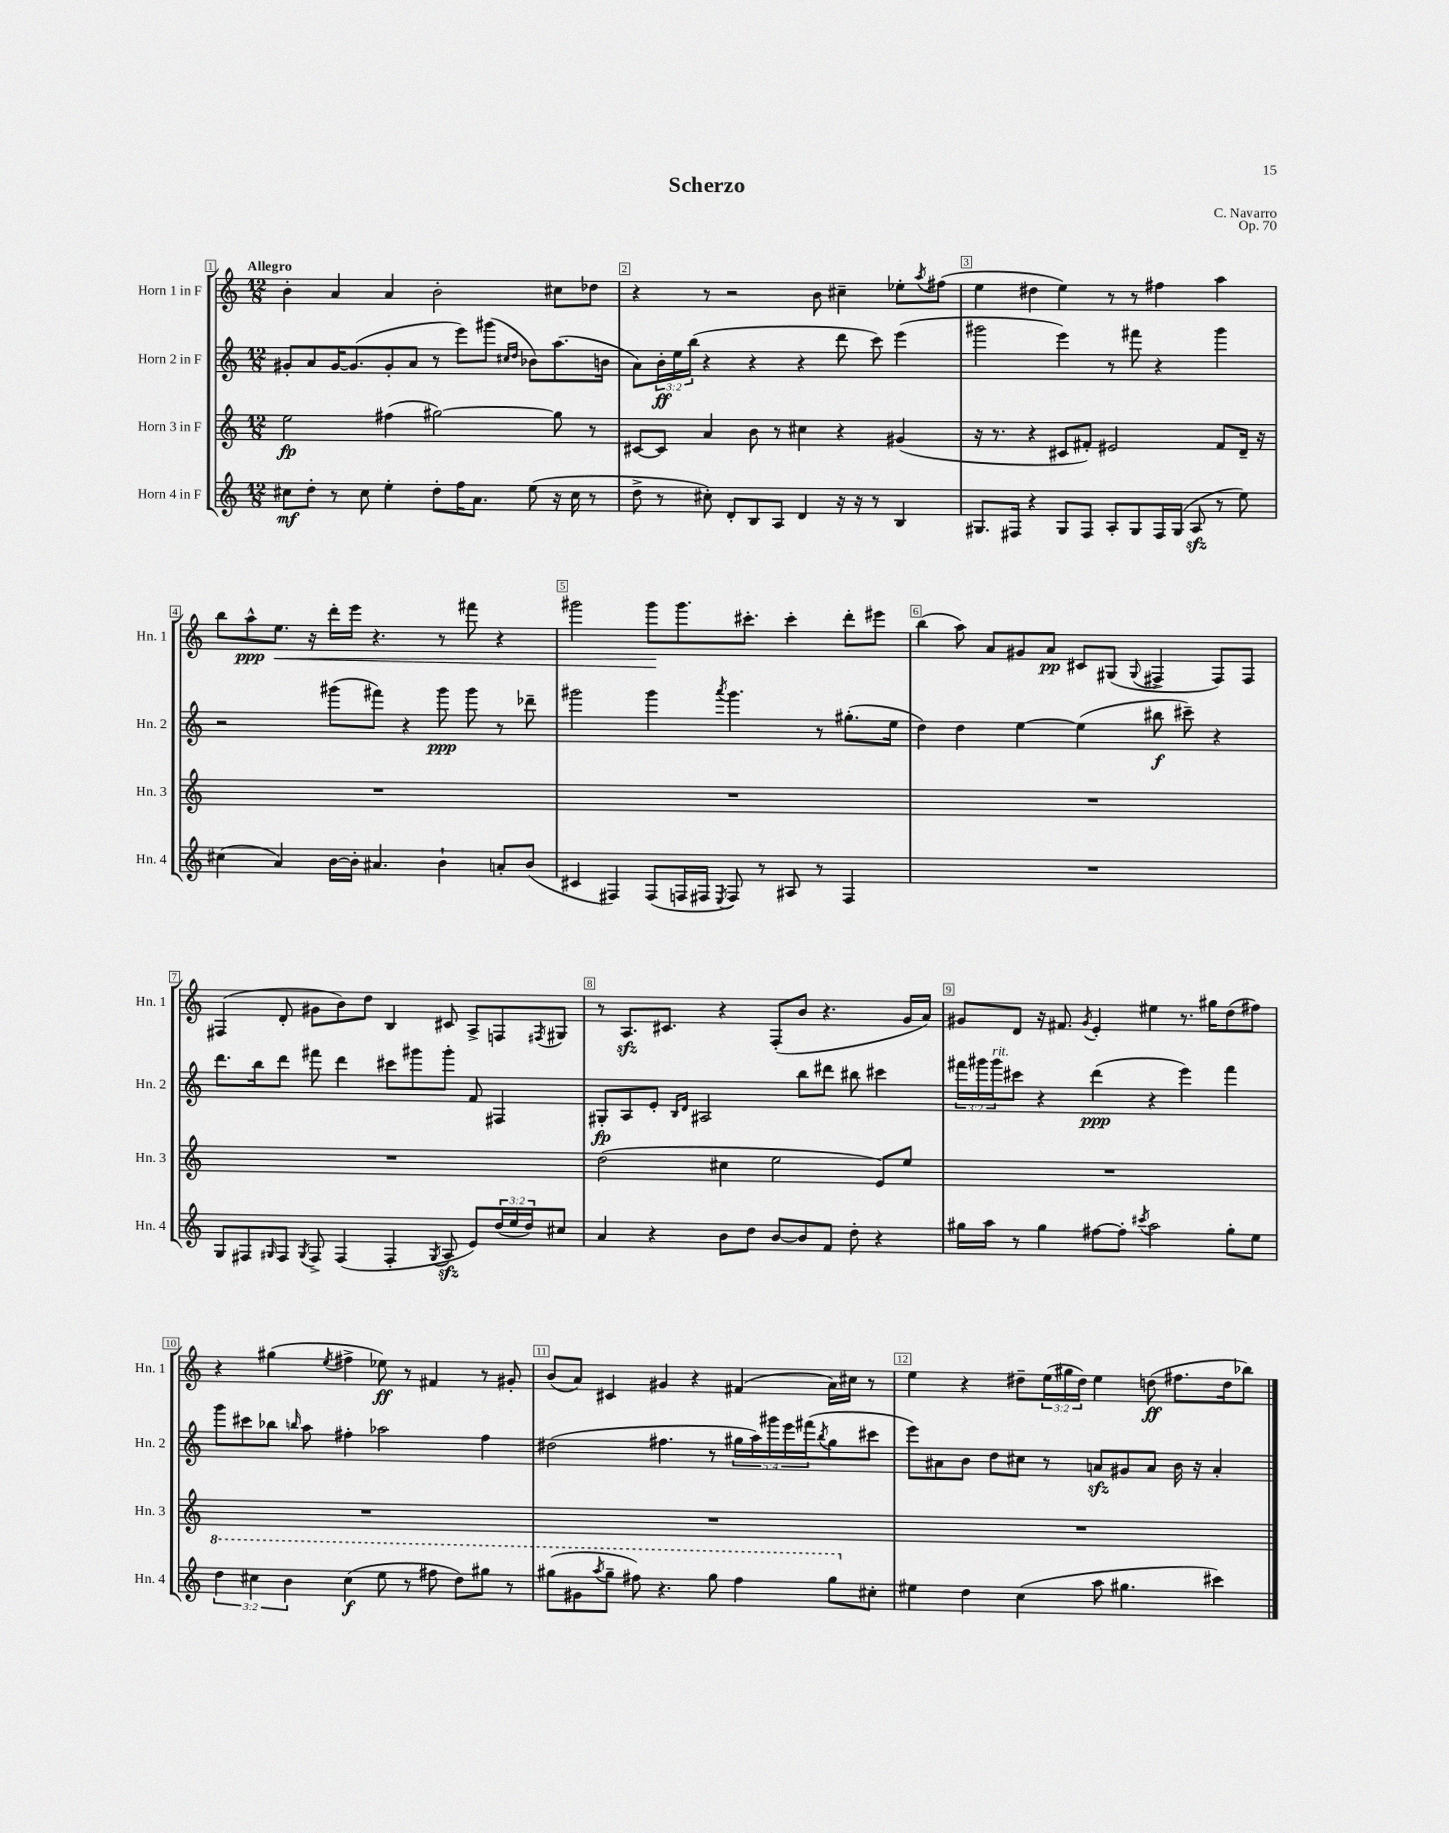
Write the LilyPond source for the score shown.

\header { title = "Scherzo" composer = "C. Navarro" opus = "Op. 70" }
<<
\new StaffGroup <<
\new Staff = "s0" \with { instrumentName = "Horn 1 in F" shortInstrumentName = "Hn. 1" } {
    \clef treble \key c \major \numericTimeSignature \time 12/8 \override Staff.TupletNumber.text = #tuplet-number::calc-fraction-text \tempo "Allegro"
    b'4-. a'4 a'4 b'2-. cis''8 des''8 |
    r4 r8 r2 b'8 cis''4-- ees''8-. \acciaccatura { a''8 } fis''8( |
    e''4 dis''4 e''4) r8 r8 fis''4 a''4 |
    b''8 a''8-^\ppp e''8.\< r16 d'''16-. e'''16 r4. r8 fis'''8 r4 |
    gis'''2 gis'''8\! gis'''8. cis'''8.-. cis'''4-. d'''8-. eis'''8 |
    b''4( a''8) a'8 gis'8 a'8\pp cis'8 gis8( \appoggiatura { gis8 } fis4-> fis8) fis8 |
    fis4( d'8-. gis'8 b'8) d''8 b4 cis'8 a8-> f8 \acciaccatura { fis8 } gis8 |
    r8 a8.\sfz cis'8. r4 f8-.( b'8 r4. g'16 a'16) |
    gis'8 d'8 r16 fis'8. \acciaccatura { gis'8 } e'4-. eis''4 r8. gis''16 d''8( fis''8) |
    r4 gis''4( \acciaccatura { e''8 } fis''4-> ees''8\ff) r8 fis'4 r8 gis'8-. |
    b'8( a'8) cis'4 gis'4 r4 fis'4( a'16) cis''16 r8 |
    e''4 r4 dis''8-- \tuplet 3/2 { e''16( gis''16 dis''16) } e''4 d''8\ff( fis''8. d''16 bes''8) \bar "|." |
}
\new Staff = "s1" \with { instrumentName = "Horn 2 in F" shortInstrumentName = "Hn. 2" } {
    \clef treble \key c \major \numericTimeSignature \time 12/8 \override Staff.TupletNumber.text = #tuplet-number::calc-fraction-text
    gis'8-. a'8 gis'16~ gis'8.( gis'8-. a'8 r8 e'''8) gis'''8( \grace { cis''16 d''16 } bes'8) a''8.( b'16 |
    a'8) \tuplet 3/2 { b'16-.\ff e''16 b''16( } r4 r4 r4 d'''8 c'''8) e'''4( |
    gis'''2 e'''4) r8 fis'''8 r4 gis'''4 |
    r2 gis'''8( fis'''8) r4 gis'''8\ppp gis'''8 r8 des'''8-- |
    gis'''2 gis'''4 \acciaccatura { a'''8 } gis'''4. r8 gis''8.-.( e''16 |
    d''4) d''4 e''4~ e''4( bis''8\f cis'''8--) r4 |
    d'''8. b''16 d'''8 fis'''8 d'''4 cis'''8 gis'''8 gis'''8-. f'8 fis4 |
    gis8-.\fp a8 e'8-. \grace { b16 d'16 } ais2 b''8 dis'''8 bis''8 cis'''4 |
    \tuplet 3/2 { fis'''16 gis'''16 gis'''16^\markup { \italic "rit." } } cis'''8 r4 d'''4\ppp( r4 e'''4) fis'''4 |
    g'''8 cis'''8 bes''8 \grace { b''16 } a''8 fis''4-. aes''2 fis''4 |
    dis''2( fis''4. r8 \tuplet 5/4 { gis''16 a''16) gis'''16 e'''16 fis'''16( } \acciaccatura { b''8 } gis''8 cis'''8 |
    e'''8) ais'8 b'8 d''8 cis''8 r8 a'8\sfz gis'8 a'8 b'16 r16 a'4-. \bar "|." |
}
\new Staff = "s2" \with { instrumentName = "Horn 3 in F" shortInstrumentName = "Hn. 3" } {
    \clef treble \key c \major \numericTimeSignature \time 12/8
    e''2\fp fis''4( gis''2~) gis''8 r8 |
    cis'8~ cis'8 a'4 b'8 r8 cis''4 r4 gis'4( |
    r16 r8. r4 cis'8 fis'8-.) eis'2 fis'8 d'16-- r16 |
    R1. |
    R1. |
    R1. |
    R1. |
    d''2( cis''4 e''2 e'8) e''8 |
    R1. |
    R1. |
    R1. |
    R1. \bar "|." |
}
\new Staff = "s3" \with { instrumentName = "Horn 4 in F" shortInstrumentName = "Hn. 4" } {
    \clef treble \key c \major \numericTimeSignature \time 12/8 \override Staff.TupletNumber.text = #tuplet-number::calc-fraction-text
    cis''8\mf d''8-. r8 cis''8 e''4-. d''8-. f''16 a'8. e''8( r16 cis''16 r8 |
    d''8-> r8 cis''8-.) d'8-. b8 a8 d'4 r16 r16 r8 b4 |
    gis8. fis16 r4 gis8 fis8 a8-. gis8 fis16 gis16( a8\sfz r8 e''8) |
    cis''4( a'4) b'16~ b'16-. ais'4. b'4-! a'8-. b'8( |
    cis'4 fis4) fis8( f16 fis16 \acciaccatura { e8 } fis8) r8 ais8 r8 fis4 |
    R1. |
    g8 fis8 \grace { gis16 } fis8 \acciaccatura { gis8 } fis8-> fis4( fis4-. \acciaccatura { gis8 } a8\sfz e'8) \tuplet 3/2 { d''16( e''16 d''16) } cis''8 |
    a'4 r4 b'8 d''8 b'8~ b'8 f'8 d''8-. r4 |
    gis''16 a''16 r8 gis''4 fis''8~ fis''8-. \acciaccatura { cis'''8 } a''2 gis''8-. e''8 |
    \tuplet 3/2 { \ottava #1 d'''4 cis'''4 b''4 } cis'''4\f( e'''8 r8 fis'''8 d'''8) gis'''8 r8 |
    gis'''8( gis''8 \acciaccatura { a'''8 } gis'''8-- fis'''8) r4. gis'''8 fis'''4 gis'''8 \ottava #0 cis''8-. |
    eis''4 d''4 c''4( a''8 gis''4. cis'''4) \bar "|." |
}
>>
>>
\layout { \context { \Score \override BarNumber.break-visibility = ##(#f #t #t) barNumberVisibility = #all-bar-numbers-visible \override BarNumber.stencil = #(make-stencil-boxer 0.1 0.3 ly:text-interface::print) } }
